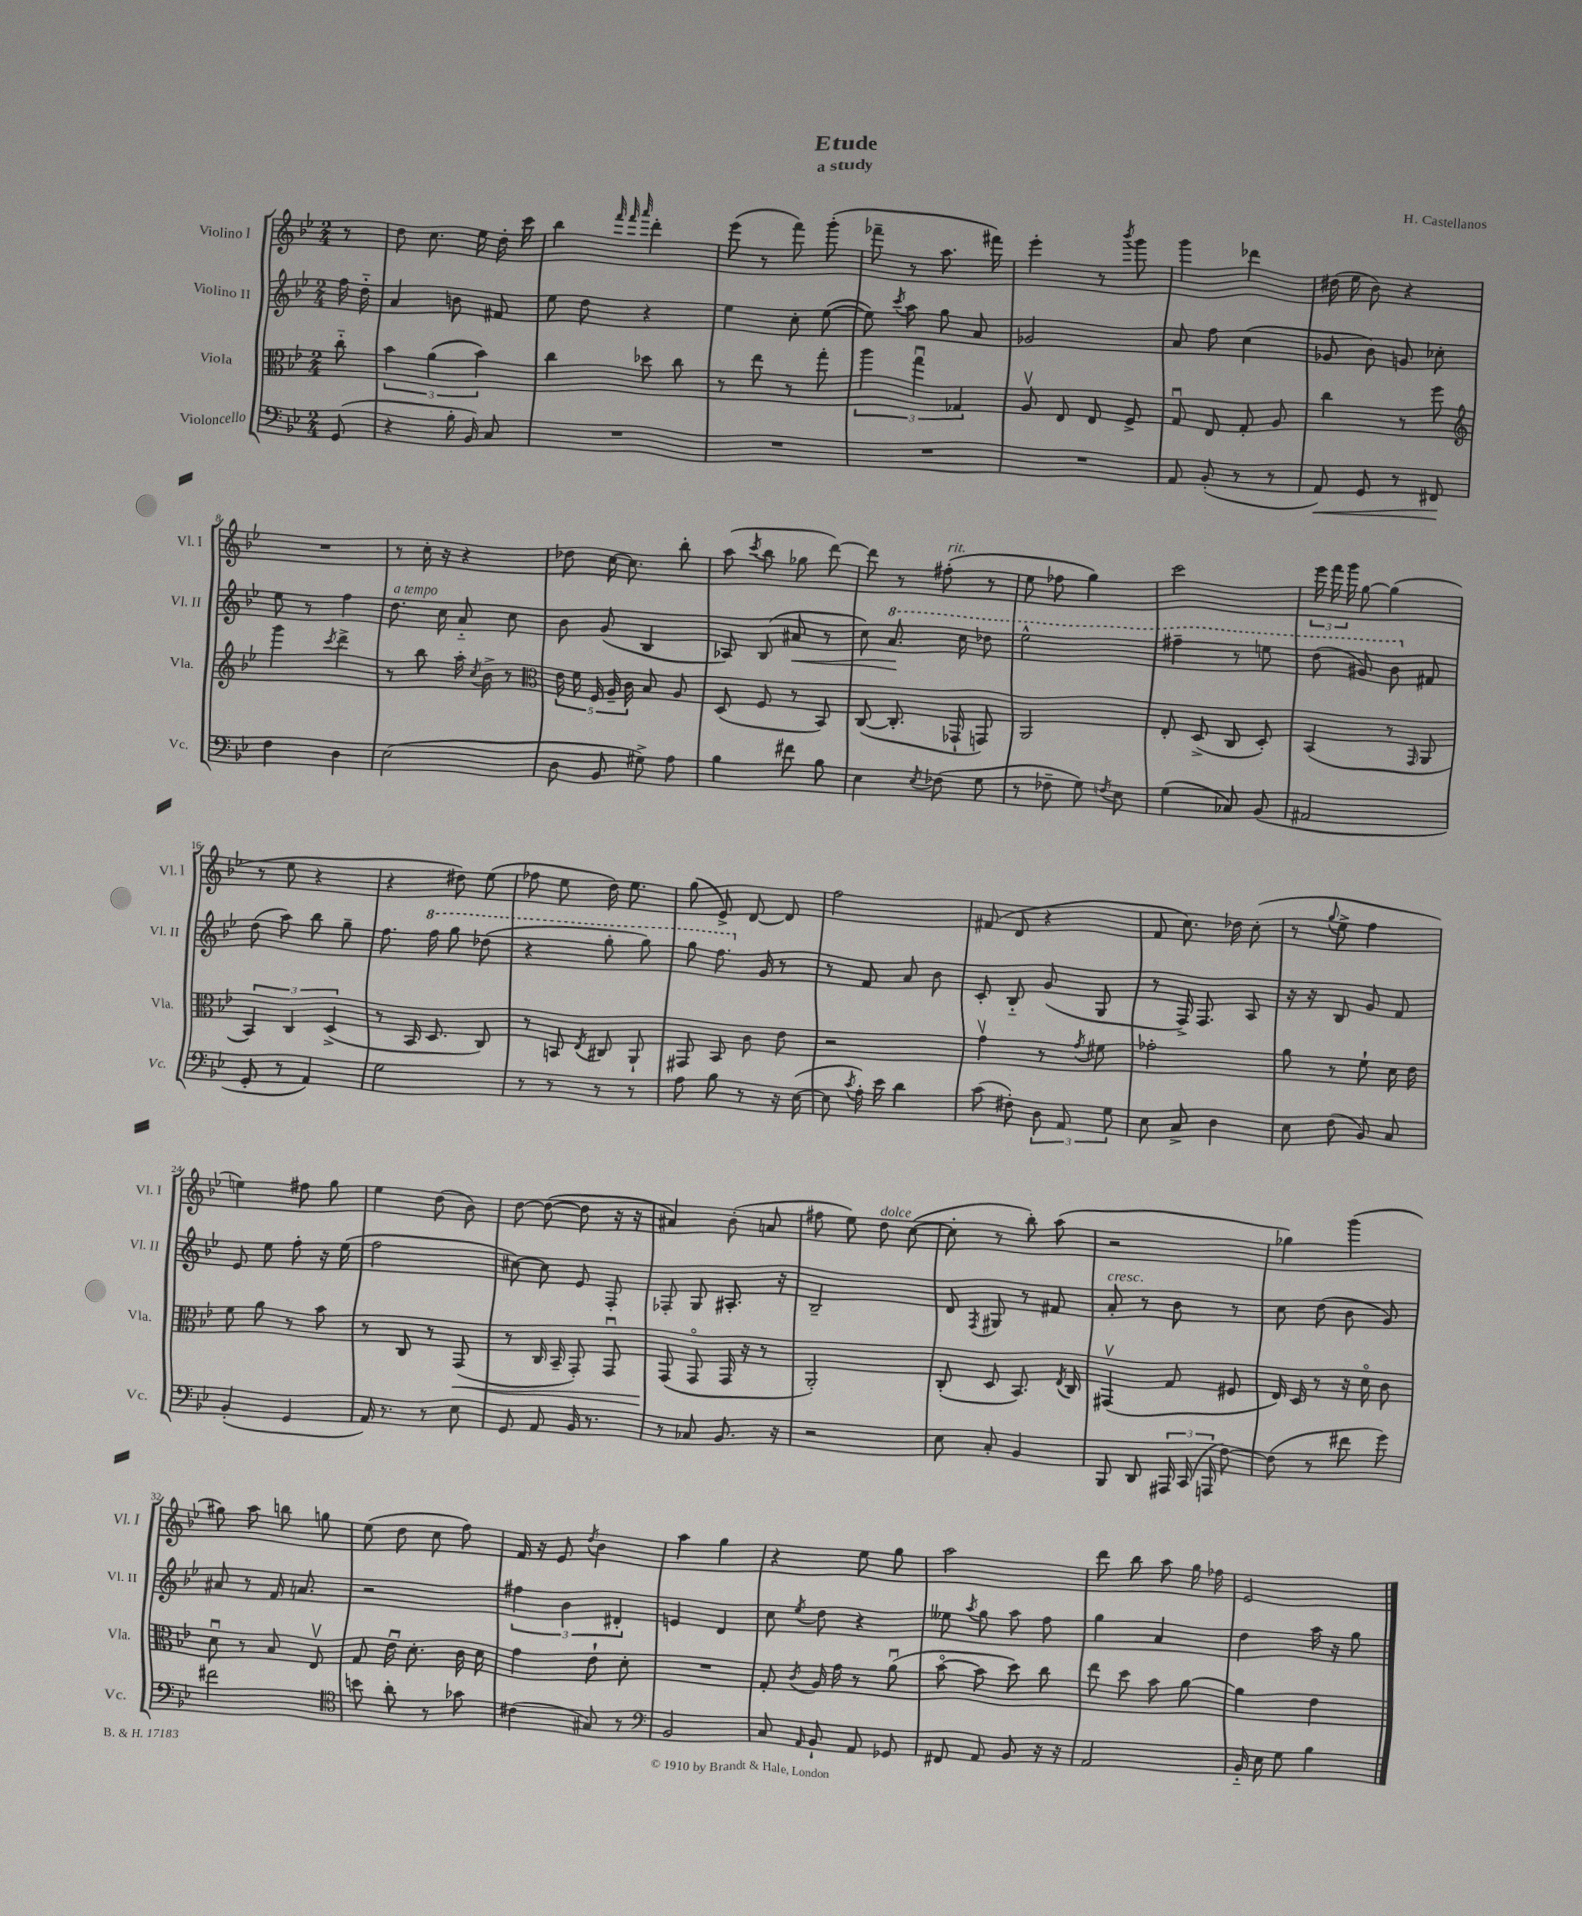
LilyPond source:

\header { title = "Etude" composer = "H. Castellanos" subtitle = "a study" }
<<
\new StaffGroup <<
\new Staff = "s0" \with { instrumentName = "Violino I" shortInstrumentName = "Vl. I" } {
    \clef treble \key bes \major \numericTimeSignature \time 2/4 \partial 8
    \autoBeamOff r8 |
    d''8 c''8. ees''16 d''16-. c'''16 |
    bes''4 \grace { f'''32 f'''32 a'''32 } d'''4-. |
    ees'''8( r8 f'''8) g'''8-.( |
    fes'''8-- r8 a''8. fis'''16) |
    ees'''4-. r8 \acciaccatura { bes'''8 } g'''8 |
    g'''4 des'''4 |
    dis''16( ees''16 bes'8) r4 |
    R2 |
    r8 c''16-. r16 r4 |
    des''8 c''16~ c''8. bes''8-. |
    a''8( \acciaccatura { c'''8 } bes''8 ges''8 d'''8~) |
    d'''8 r8 fis''8-.^\markup { \italic "rit." }( r8 |
    ees''8 fes''8 g''4) |
    c'''2 |
    \tuplet 3/2 { ees'''16 f'''16 g'''16 } g''8~ g''4( |
    r8 ees''8 r4 |
    r4 dis''8) ees''8( |
    fes''8 ees''8 d''16) ees''8. |
    g''8( ees'8->) d'8~ d'8 |
    f''2 |
    fis'8( d'8 r4 |
    f'8 c''8.) des''16 c''8-.( |
    r8 \appoggiatura { g''8 } ees''8-> f''4 |
    e''4) fis''8 g''8 |
    ees''4 d''8( bes'8) |
    d''8~ d''8~( d''8 r16 r16 |
    ais'4) bes'8-.( a'8 |
    fis''8 ees''8) d''8^\markup { \italic "dolce" } c''8~( |
    c''8-. r8 bes''8-.) a''8( |
    r2 |
    ges''4) g'''4( |
    gis''8) a''8 b''8 g''8 |
    ees''8( d''8 c''8 f''8) |
    f'16 r16 ees'8 \acciaccatura { d''8 } bes'4 |
    a''4 g''4 |
    r4 ees''8 g''8 |
    a''2 |
    d'''8 bes''8 a''8 g''16 fes''16 |
    ees'2 \bar "|." |
}
\new Staff = "s1" \with { instrumentName = "Violino II" shortInstrumentName = "Vl. II" } {
    \clef treble \key bes \major \numericTimeSignature \time 2/4 \partial 8
    \autoBeamOff f''16 d''16-_ |
    a'4 b'8 fis'8 |
    ees''8 d''8 r4 |
    ees''4 c''8-. ees''8~( |
    ees''8) \acciaccatura { c'''8 } a''8 g''8 a'8 |
    ges'2 |
    a'8 f''8 c''4( |
    ges'8 bes'8) g'8 ces''8-. |
    ees''8 r8 f''4 |
    d''8.^\markup { \italic "a tempo" } c''16 a'8-_ c''8 |
    bes'8 g'8( bes4 |
    aes8) bes8( ais'8\< r8 |
    c''8) \ottava #1 a''8.\! c'''16 des'''8 |
    ees'''2-^ |
    fis'''4-- r8 e'''8 |
    d'''8( gis''8) bes''8 \ottava #0 fis'8 |
    d''8( a''8) bes''8 g''8-- |
    f''8. \ottava #1 f'''16 g'''8 des'''8( |
    r4 g'''8-. g'''8) |
    g'''8 f'''8. \ottava #0 g'16 r8 |
    r8 f'8 a'8 bes'8 |
    c'8-. bes8-_ g'8( g8 |
    r8 f16->) f8. a8 |
    r16 r16 bes8 g'8 f'8 |
    ees'8 ees''8 f''8-. r16 ees''16( |
    f''2 |
    cis''8~) cis''8 ees'8 f8-. |
    fes8-. g8 ais8.-. r16 |
    bes2-- |
    d'8 \acciaccatura { f8 } gis8 r8 fis'8 |
    a'8-.^\markup { \italic "cresc." } r8 bes'8 r8 |
    c''8 d''8( bes'8 g'8) |
    ais'8 r8 f'16 a'8. |
    r2 |
    \tuplet 3/2 { fis''4 bes'4 dis'4-. } |
    e'4 d'4 |
    c''8 \acciaccatura { ees''8 } d''8 r4 |
    eeses''8 \acciaccatura { a''8 } g''8 a''8 f''8 |
    g''4 a'4 |
    d''4 a''16 r16 g''8 \bar "|." |
}
\new Staff = "s2" \with { instrumentName = "Viola" shortInstrumentName = "Vla." } {
    \clef alto \key bes \major \numericTimeSignature \time 2/4 \partial 8
    \autoBeamOff c''8-_ |
    \tuplet 3/2 { bes'4 a'4( bes'4) } |
    c''4 des''8 c''8 |
    r8 ees''8 r8 g''8-. |
    \tuplet 3/2 { a''4 g''4\downbow ges4 } |
    a8\upbow ees8 ees8 f8-> |
    g8\downbow ees8 g8-. a8 |
    c''4 r8 f''8 |
    \clef treble g'''4 \acciaccatura { c'''8 } d'''4-> |
    r8 bes''8 a''16-. \acciaccatura { c''8 } bes'16-> r8 |
    \clef alto \tuplet 5/4 { ees'16 f'16 f16 a16-- c'16 } bes8 a8 |
    d8( f8 r8 bes,8) |
    c8~( c8.-. ges,16-! g,8) |
    a,2 |
    ees8-. d8->( c8 d8-.) |
    bes,4( r8 \grace { g,16 } a,8 |
    \tuplet 3/2 { bes,4) c4 d4->( } |
    r8 bes,16 d8. c8) |
    r8 b,8 \acciaccatura { ees8 } cis8 a,8-! |
    gis,8 bes,8 c'8 ees'8 |
    r2 |
    g'4\upbow r8 \acciaccatura { g'8 } fis'8 |
    ges'2-. |
    a'8 r8 f'8-! d'16 ees'16 |
    f'8 a'8 r8 bes'8 |
    r8 c8 r8 g,8\<( |
    r8 c16 bes,16-- g,8-.) g,8\downbow |
    g,8\!( g,8\flageolet g,16 r16 r8 |
    a,2-.) |
    c8-.( d8 bes,8.) \acciaccatura { ees8 } c16 |
    gis,4\upbow( g8 fis8 |
    ees16) d16 r8 r16 d'16\flageolet c'8 |
    d'8\downbow r8 bes8 ees8\upbow |
    g8 ees'16\downbow d'8.-. c'16 d'16 |
    g'4 ees'8-! d'8-. |
    R2 |
    g8-. \acciaccatura { c'8 } a16 g'16 r8 a'8\downbow( |
    bes'8~\flageolet bes'8 d''8) c''8 |
    ees''8 d''8 bes'8 a'8~ |
    a'4 ees'4 \bar "|." |
}
\new Staff = "s3" \with { instrumentName = "Violoncello" shortInstrumentName = "Vc." } {
    \clef bass \key bes \major \numericTimeSignature \time 2/4 \partial 8
    \autoBeamOff g,8( |
    r4 bes16-. bes,16) c8 |
    R2 |
    R2 |
    R2 |
    R2 |
    a,8 bes,8-.( r8 r8 |
    a,8\<) g,8 r8 fis,8\! |
    f4 d4 |
    ees2( |
    d8 bes,8 gis8->) a8 |
    bes4 fis'8 bes8 |
    ees4 \acciaccatura { ees8 } fes8( g8 |
    r8 fes8-- g8) \acciaccatura { f8 } ees8 |
    g4( ces8) bes,8( |
    ais,2 |
    g,8-. r8 a,4) |
    g2 |
    r8 r8 r8 r8 |
    a8 bes8 r8 r16 ees16~( |
    ees8 \acciaccatura { c'8 } a16-.) ees'16 d'4 |
    c'8( fis8-.) \tuplet 3/2 { d8 a,8 g8 } |
    ees8 c8-> d4 |
    ees8 f8( bes,8) c8 |
    bes,4-.( g,4 |
    a,16) r8. r8 ees8 |
    g,8 a,8 bes,16 r8. |
    r8 ces8 bes,8. r16 |
    r2 |
    ees8 c8-. bes,4 |
    bes,,8 d,8 \tuplet 3/2 { ais,,16 c,16( a,,16 } f8~) |
    f8( r8 fis'8 g'8) |
    fis'2 |
    \clef tenor b'8 a'8-. r8 ges'8 |
    cis'4( gis8) r8 |
    \clef bass bes,2 |
    c8 \grace { a,16 } bes,8-! a,8 ges,8 |
    fis,8 a,8 bes,8 r16 r16 |
    a,2 |
    bes,16-_ ees16 g8 bes4 \bar "|." |
}
>>
>>
